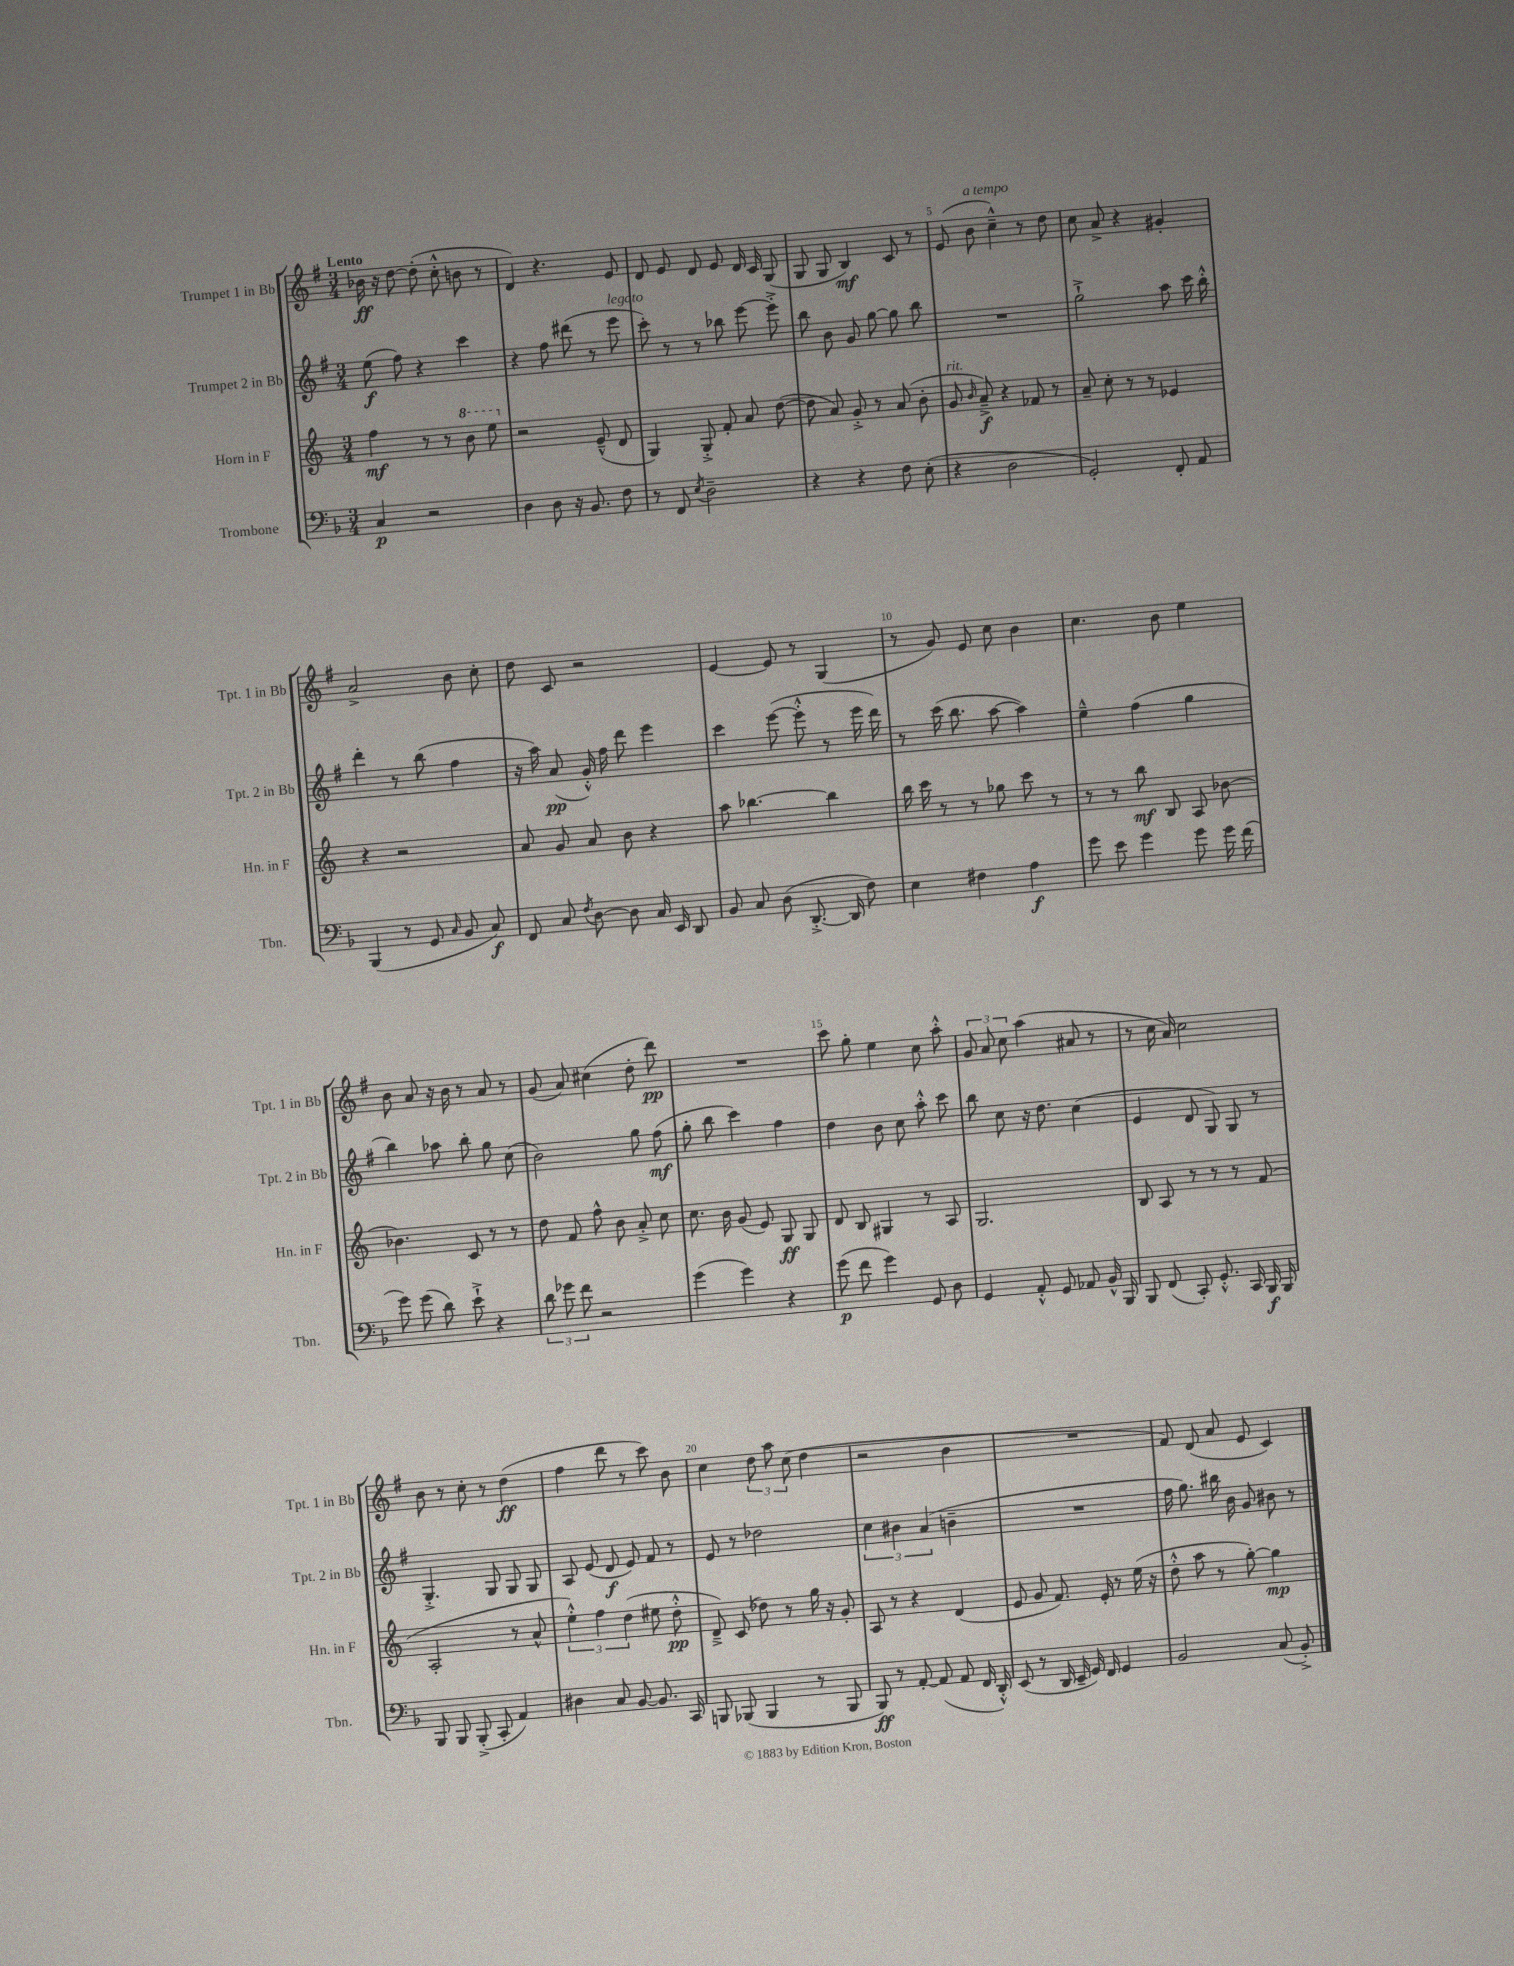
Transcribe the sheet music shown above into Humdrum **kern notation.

**kern	**dynam	**kern	**dynam	**kern	**dynam	**kern	**dynam
*part4	*part4	*part3	*part3	*part2	*part2	*part1	*part1
*staff4	*staff4	*staff3	*staff3	*staff2	*staff2	*staff1	*staff1
*I"Trombone	*	*I"Horn in F	*	*I"Trumpet 2 in Bb	*	*I"Trumpet 1 in Bb	*
*I'Tbn.	*	*I'Hn. in F	*	*I'Tpt. 2 in Bb	*	*I'Tpt. 1 in Bb	*
*clefF4	*	*clefG2	*	*clefG2	*	*clefG2	*
*k[b-]	*	*k[]	*	*k[f#]	*	*k[f#]	*
*M3/4	*	*M3/4	*	*M3/4	*	*M3/4	*
=1	=1	=1	=1	=1	=1	=1	=1
!	!	!	!	!	!	!LO:TX:a:B:t=Lento	!
4C/	p	4ff\	mf	(8ee\	f	16b-X\	ff
.	.	.	.	.	.	16r	.
.	.	.	.	8ff#\)	.	[8dd\	.
2r	.	8r	.	4r	.	(8dd'\]	.
.	.	8r	.	.	.	8cc'^^\	.
*	*	*8va	*	*	*	*	*
.	.	8bb\	.	4ccc\	.	8bn\	.
.	.	8eee\	.	.	.	8r	.
=2	=2	=2	=2	=2	=2	=2	=2
*	*	*X8va	*	*	*	*	*
4D\	.	2r	.	4r	.	4d/)	.
8D\	.	.	.	8ff#\	.	4.r	.
16r	.	.	.	(8ddd#X\	.	.	.
8.BB-/	.	.	.	.	.	.	.
.	.	(8e~^^/	.	8r	.	.	.
!	!	!	!	!LO:TX:a:i:t=legato	!	!	!
8F\	.	8d/	.	8eee\	.	8e/	.
=3	=3	=3	=3	=3	=3	=3	=3
8r	.	4G/)	.	8ccc'\)	.	8d/	.
8FF/	.	.	.	8r	.	8e/	.
8qE/	.	.	.	.	.	.	.
2D~\	.	8G'^/	.	8r	.	8d/	.
.	.	8f'/	.	8bb-X\	.	8e/	.
.	.	8a/	.	[8eee\	.	16d/	.
.	.	.	.	.	.	16c/	.
.	.	([8dd\	.	8eee'^\]	.	(8G/	.
=4	=4	=4	=4	=4	=4	=4	=4
4r	.	8dd\]	.	8bb\	.	8G/	.
.	.	8a/)	.	8b\	.	8G/	.
4r	.	8g'^/	.	8g/	.	4B/)	mf
.	.	8r	.	[8gg\	.	.	.
8F\	.	(8a/	.	8gg\]	.	8c/	.
(8E'\	.	8b'\	.	8bb\	.	8r	.
=5	=5	=5	=5	=5	=5	=5	=5
!	!	!LO:TX:a:i:t=rit.	!	!	!	!	!
4r	.	8g/	.	2.r	.	(8e/	.
.	.	16qqb/	.	.	.	.	.
!	!	!	!	!	!	!LO:TX:a:i:t=a tempo	!
.	.	8a~^/)	f	.	.	8b\	.
2D\	.	4r	.	.	.	4cc~^^\)	.
.	.	8f-X/	.	.	.	8r	.
.	.	8r	.	.	.	8dd\	.
=6	=6	=6	=6	=6	=6	=6	=6
2GG'/)	.	8a~/	.	2gg`^\	.	8cc\	.
.	.	8cc'\	.	.	.	8a^/	.
.	.	8r	.	.	.	4r	.
.	.	8r	.	.	.	.	.
8FF'/	.	4e-X/	.	8aa\	.	4g#X'/	.
8AA/	.	.	.	16ccc\	.	.	.
.	.	.	.	16bb'^^\	.	.	.
!!LO:LB:g=z
=7	=7	=7	=7	=7	=7	=7	=7
(4BBB-/	.	4r	.	4ddd'\	.	2a^/	.
8r	.	2r	.	8r	.	.	.
8GG/	.	.	.	(8bb\	.	.	.
16qqC/	.	.	.	.	.	.	.
8BB-/	.	.	.	4ff#\	.	8b\	.
8C/)	f	.	.	.	.	8cc'\	.
=8	=8	=8	=8	=8	=8	=8	=8
8FF/	.	8a/	.	16r	.	8dd\	.
.	.	.	.	16aa\)	.	.	.
8C/	.	8g/	.	(8a/	pp	8c/	.
8qF/	.	.	.	.	.	.	.
[8D\	.	8a/	.	16g'^^/)	.	2r	.
.	.	.	.	16ff#\	.	.	.
8D\]	.	8b\	.	8ddd\	.	.	.
16C/	.	4r	.	4eee\	.	.	.
16EE/	.	.	.	.	.	.	.
8DD/	.	.	.	.	.	.	.
=9	=9	=9	=9	=9	=9	=9	=9
8BB-/	.	8aa\	.	4ccc\	.	[4e/	.
8C/	.	[4.bb-X\	.	.	.	.	.
(8D\	.	.	.	([8eee\	.	8e/]	.
[8.DD'^/	.	.	.	8eee'^^\]	.	8r	.
.	.	4bb-\]	.	8r	.	(4G/	.
16DD/]	.	.	.	.	.	.	.
8F\)	.	.	.	16eee\	.	.	.
.	.	.	.	16ddd\)	.	.	.
=10	=10	=10	=10	=10	=10	=10	=10
4E\	.	16bb\	.	8r	.	8r	.
.	.	16ccc\	.	.	.	.	.
.	.	8r	.	(16ccc\	.	8g/)	.
.	.	.	.	8.bb\	.	.	.
4F#X\	.	8r	.	.	.	8e/	.
.	.	8gg-X\	.	[8aa\	.	8cc\	.
4A\	f	8ccc\	.	4aa\])	.	4b\	.
.	.	8r	.	.	.	.	.
=11	=11	=11	=11	=11	=11	=11	=11
8g\	.	8r	.	4ee~^^\	.	4.cc\	.
8e\	.	8r	.	.	.	.	.
4g\	.	8bb\	mf	(4ff#\	.	.	.
.	.	8B/	.	.	.	8b\	.
8g\	.	8A/	.	4gg\	.	4ee\	.
16g\	.	[8b-X\	.	.	.	.	.
(16f\	.	.	.	.	.	.	.
!!LO:LB:g=z
=12	=12	=12	=12	=12	=12	=12	=12
8g\)	.	4.b-X\]	.	4bb\)	.	8b\	.
(8g\	.	.	.	.	.	8a/	.
8d\)	.	.	.	8aa-X\	.	16r	.
.	.	.	.	.	.	16b\	.
8e`^\	.	8c/	.	8bb'\	.	8r	.
4r	.	8r	.	8gg\	.	8a/	.
.	.	8r	.	(8cc\	.	8r	.
=13	=13	=13	=13	=13	=13	=13	=13
12d\	.	8dd\	.	2b\)	.	(8g/	.
12g-X\	.	.	.	.	.	.	.
.	.	8f/	.	.	.	8a/)	.
12f\	.	.	.	.	.	.	.
2r	.	8ff^^\	.	.	.	(4cc#X\	.
.	.	8b\	.	.	.	.	.
.	.	8a'^/	.	8gg\	.	8dd'\	.
.	.	8cc\	.	(8ff#\	mf	8ddd\)	pp
=14	=14	=14	=14	=14	=14	=14	=14
(4g\	.	8.cc\	.	8gg'\	.	2.r	.
.	.	.	.	8bb\	.	.	.
.	.	16b\	.	.	.	.	.
4g\)	.	(8g/	.	4ccc\)	.	.	.
.	.	8e/)	.	.	.	.	.
4r	.	8G/	ff	4ff#\	.	.	.
.	.	8G/	.	.	.	.	.
=15	=15	=15	=15	=15	=15	=15	=15
(8g\	p	8d/	.	4dd\	.	8ccc\	.
8f\	.	8B/	.	.	.	8gg'\	.
4g\)	.	4G#X/	.	8b\	.	4ee\	.
.	.	.	.	8cc\	.	.	.
8GG/	.	8r	.	8aa'^^\	.	8cc\	.
8D\	.	8A/	.	8ccc\	.	8aa'^^\	.
=16	=16	=16	=16	=16	=16	=16	=16
4GG/	.	2.G/	.	8bb\	.	12g/	.
.	.	.	.	.	.	12a/	.
.	.	.	.	8cc\	.	.	.
.	.	.	.	.	.	12cc\	.
8AA'^^/	.	.	.	16r	.	(4aa\	.
.	.	.	.	8.dd\	.	.	.
8GG/	.	.	.	.	.	.	.
8AA-X/	.	.	.	(4cc\	.	8a#X/	.
16BB-^^/	.	.	.	.	.	8r	.
16BBB-/	.	.	.	.	.	.	.
=17	=17	=17	=17	=17	=17	=17	=17
8BBB-/	.	8B/	.	4e/	.	8r	.
(8FF/	.	8A/	.	.	.	16cc\	.
.	.	.	.	.	.	16a/)	.
8CC'/)	.	8r	.	8d/	.	2cc\	.
8.GG'^^/	.	8r	.	8G/)	.	.	.
.	.	8r	.	8G/	.	.	.
16CC/	.	.	.	.	.	.	.
16BBB-/	f	(8f/	.	8r	.	.	.
16BBB-/	.	.	.	.	.	.	.
!!LO:LB:g=z
=18	=18	=18	=18	=18	=18	=18	=18
8BBB-/	.	2A'/	.	4.G'^/	.	8b\	.
8BBB-/	.	.	.	.	.	8r	.
(8BBB-'^/	.	.	.	.	.	8cc'\	.
8CC'/	.	.	.	8G/	.	8r	.
4AA/)	.	8r	.	8G/	.	(4dd\	ff
.	.	8a^^/	.	8G/	.	.	.
=19	=19	=19	=19	=19	=19	=19	=19
4D#X\	.	6ee'^^\)	.	8A/	.	4ff#\	.
.	.	.	.	(8e/	.	.	.
.	.	6ff\	.	.	.	.	.
8C/	.	.	.	8d/	f	8ddd\	.
.	.	(6dd\	.	.	.	.	.
[8BB-/	.	.	.	8e/)	.	8r	.
8.BB-/]	.	8ee#X\	.	8f#/	.	8ccc\)	.
.	.	8dd'^^\	pp	8r	.	8b\	.
16CC/	.	.	.	.	.	.	.
=20	=20	=20	=20	=20	=20	=20	=20
8BBBn/	.	8d~^/)	.	8e/	.	4cc\	.
(8BBB-X/	.	(8c/	.	8r	.	.	.
4BBB-/	.	8dd-X\)	.	2dd-X\	.	12dd\	.
.	.	.	.	.	.	12aa\	.
.	.	8r	.	.	.	.	.
.	.	.	.	.	.	(12cc\	.
8r	.	16gg\	.	.	.	4dd\	.
.	.	16r	.	.	.	.	.
8BBB-/	.	8g'/	.	.	.	.	.
=21	=21	=21	=21	=21	=21	=21	=21
8BBB-/)	ff	8A/	.	6cc\	.	2r	.
8r	.	8r	.	.	.	.	.
.	.	.	.	6b#X\	.	.	.
[8AA'/	.	4r	.	.	.	.	.
.	.	.	.	(6a/	.	.	.
(8AA/]	.	.	.	.	.	.	.
8AA/	.	(4d/	.	4bn~\	.	4b\	.
16FF/	.	.	.	.	.	.	.
16DD'^^/)	.	.	.	.	.	.	.
=22	=22	=22	=22	=22	=22	=22	=22
(8EE/	.	8e/	.	2.r	.	2.r	.
8r	.	8g/	.	.	.	.	.
16DD/	.	8.f/)	.	.	.	.	.
16EE~/	.	.	.	.	.	.	.
16GG/)	.	.	.	.	.	.	.
16FF/	.	16e'/	.	.	.	.	.
4GG/	.	8r	.	.	.	.	.
.	.	(16ee\	.	.	.	.	.
.	.	16r	.	.	.	.	.
=23	=23	=23	=23	=23	=23	=23	=23
2BB-/	.	8dd'^^\	.	16ff#\	.	8f#/)	.
.	.	.	.	8.gg\)	.	.	.
.	.	8aa\	.	.	.	(8d/	.
.	.	8r	.	16bb#X\	.	8a/	.
.	.	.	.	16b\	.	.	.
.	.	[8gg'\)	.	8g/	.	8e/	.
(8C/	.	4gg\]	mp	8b#X\	.	4c/)	.
8BB-'^/)	.	.	.	8r	.	.	.
==	==	==	==	==	==	==	==
*-	*-	*-	*-	*-	*-	*-	*-
